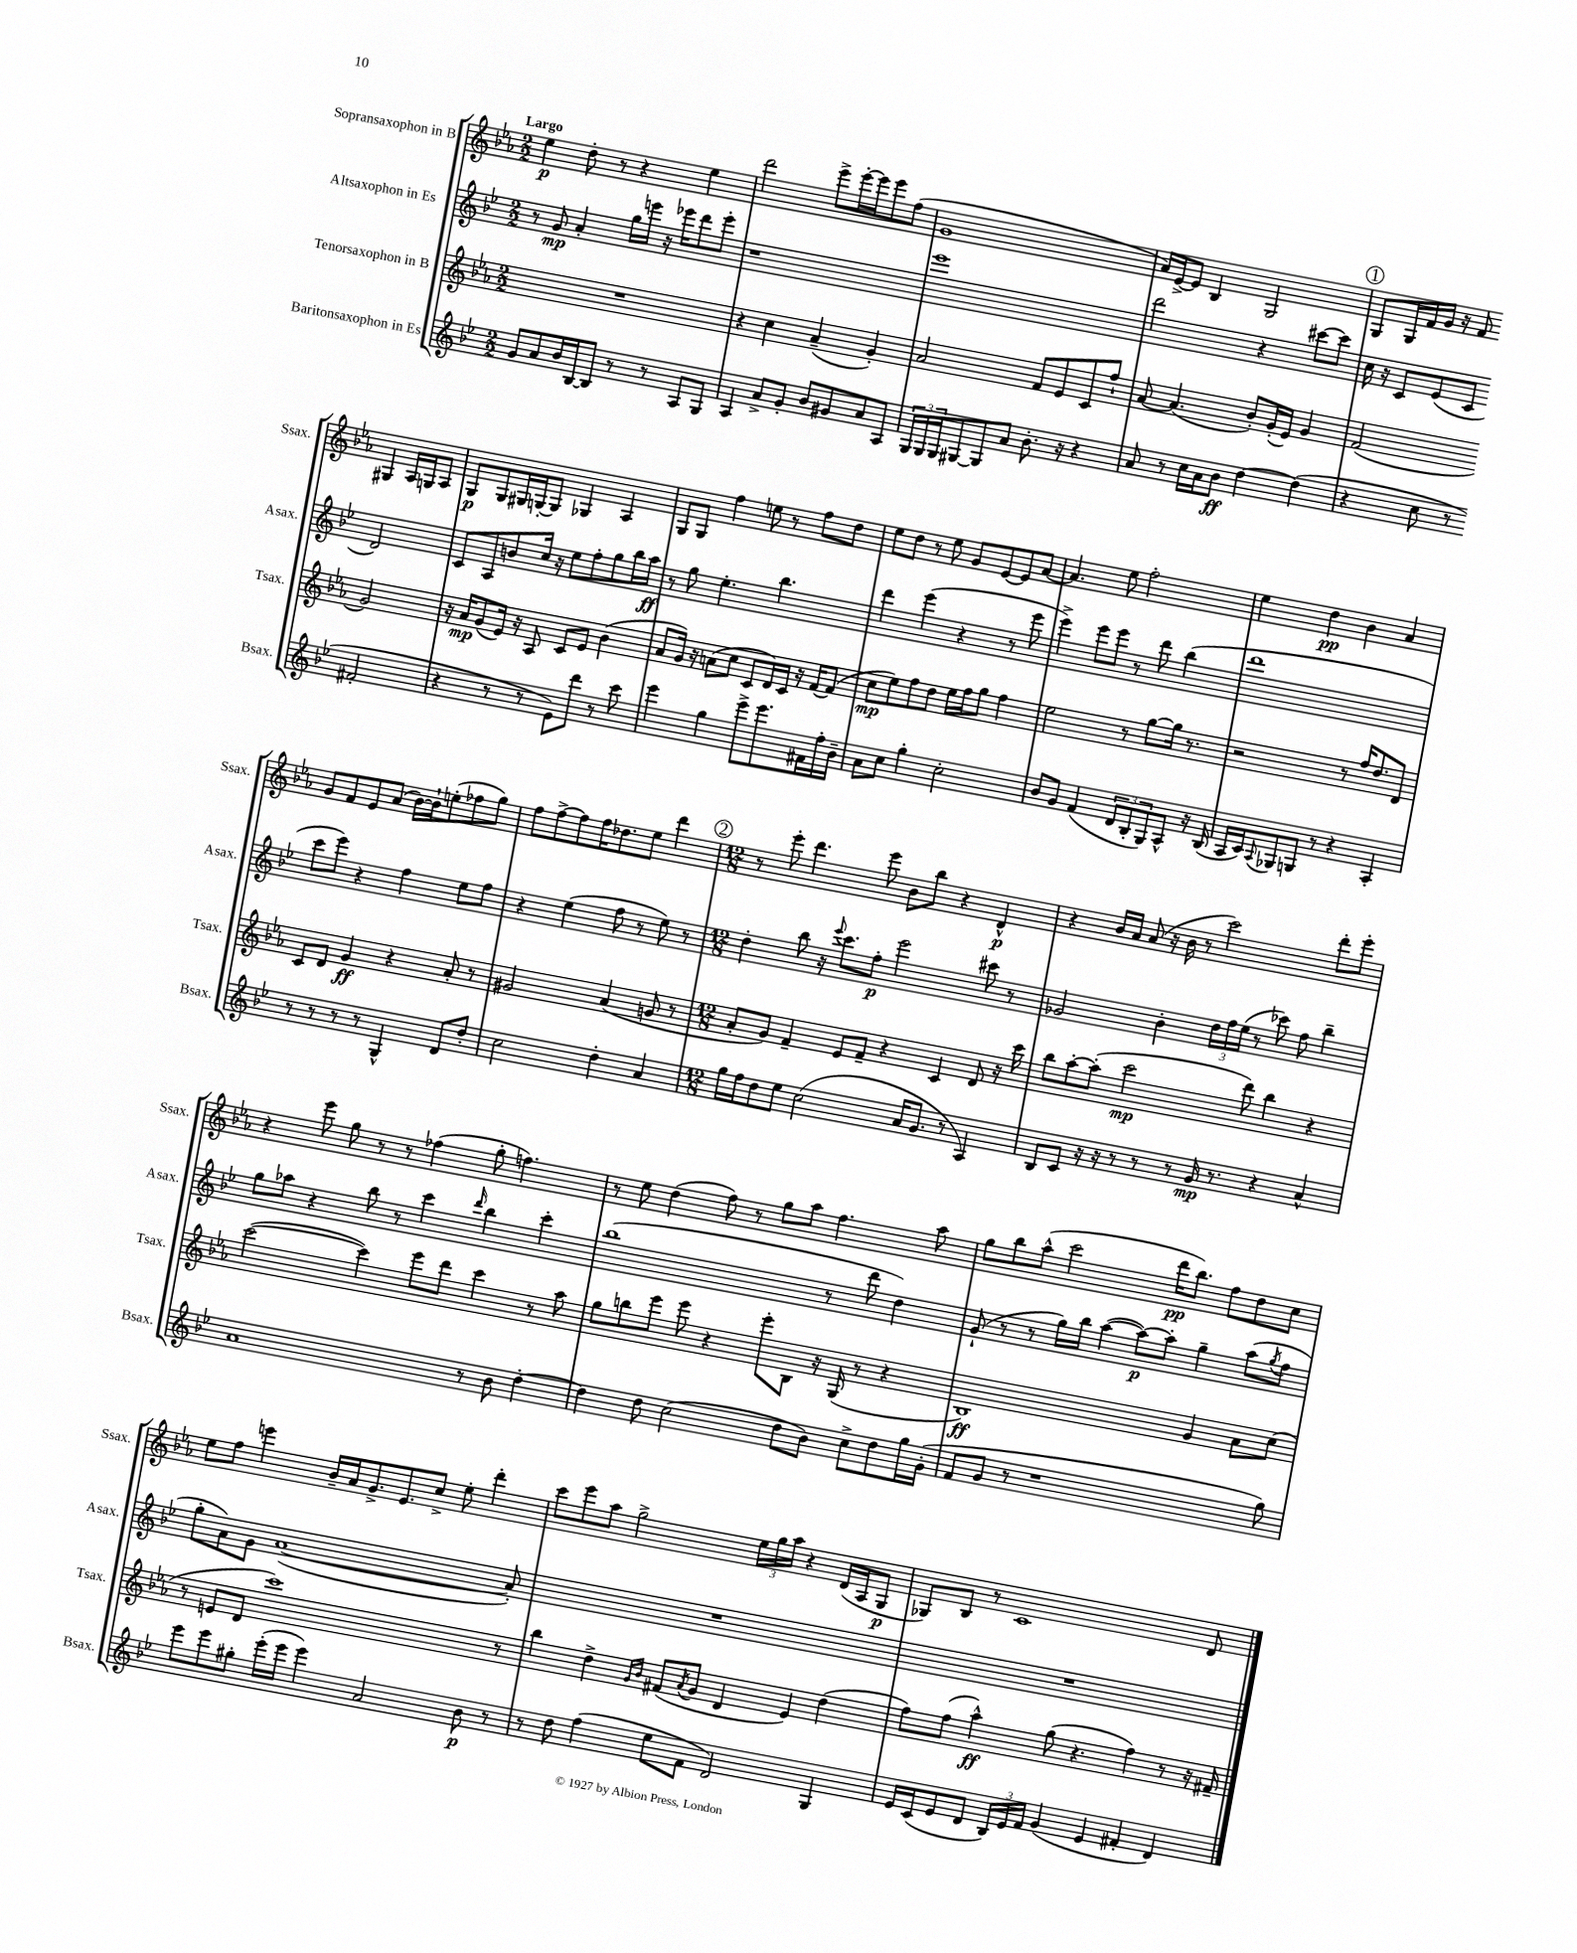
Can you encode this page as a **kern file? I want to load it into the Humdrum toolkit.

**kern	**kern	**kern	**kern
*staff4	*staff3	*staff2	*staff1
*clefG2	*clefG2	*clefG2	*clefG2
*k[b-e-]	*k[b-e-a-]	*k[b-e-]	*k[b-e-a-]
*M2/2	*M2/2	*M2/2	*M2/2
8g/L	1r	8r	4ee-\
8a/	.	8g/	.
16b-/L	.	4a'/	8dd'\
[16B-/J	.	.	.
8B-/]J	.	.	8r
8r	.	16gg\LL	4r
.	.	16eee\JJ	.
8r	.	16r	.
.	.	16eee-\LK	.
8A/L	.	8ddd\	4ee-\
8G/J	.	8eee-'\J	.
=	=	=	=
4A/	4r	1r	2ddd\
8a^/L	4cc\	.	.
8g'/J	.	.	.
8b-/L	(4a-~/	.	8eee-^\L
8g#/	.	.	[16eee-'\L
.	.	.	16eee-\]J
8a/	4g'/)	.	8eee-\
8A/J	.	.	(8ff\J
=	=	=	=
24G/LL	2a-/	1eee-	1g
24G/	.	.	.
24G/J	.	.	.
[8G#/	.	.	.
8G#/]	.	.	.
8a/J	.	.	.
8.b-'\	8f/L	.	.
.	8e-/	.	.
16r	.	.	.
4r	8c/	.	.
.	8ff`/J	.	.
=	=	=	=
8a/	[8a-/	2ddd\	16a-/LL)
.	.	.	[16e-^/J
8r	(4.a-/]	.	8e-/]J
16cc\LL	.	.	4B-/
16a\J	.	.	.
8b-\J	.	.	.
[4dd\	8b-'/L)	4r	2G/
.	(16g'/L	.	.
.	16e-/JJ)	.	.
(4dd\]	4g/	[8ccc#\L	.
.	.	8ccc#\]J	.
=	=	=	=
4r	(2f/	16cc\	8G/L
.	.	16r	.
.	.	8c/L	16G/L
.	.	.	16f/
8cc\	.	(8e-/	16g/JJ
.	.	.	16r
8r	.	8c/J	8f/
2f#'/	2g/)	2d/)	4G#/
.	.	.	16A-/LL
.	.	.	16G/J
.	.	.	8A-/J
=	=	=	=
4r	16r	8c/L	8G/L
.	16a-/LK	.	.
.	(8g/	8A/	8G/
8r	16e-/Jk)	8b/	16G#/L
.	16r	.	[16G'/J
8r	8A-/	16cc/Jk	8G/]J
.	.	16r	.
8e-\L)	8c/L	8ee-\L	4G-/
8ddd\J	8e-/J	8ff'\	.
8r	(4b-\	8gg\	4A-/
8ccc\	.	16bb-\L	.
.	.	16aa\JJ	.
=	=	=	=
4eee-\	8a-/L	8r	8G/L
.	16g/Jk)	8gg\	8G/J
.	16r	.	.
4gg\	(8a\L	4.ee-'\	4ff\
.	8cc\J	.	.
8eee-^\L	8c/L	.	8ee\
8.eee-\	16d/L)	4.bb-\	8r
.	16c/JJ	.	.
.	16r	.	8ff\L
16f#\L	[16f/LK	.	.
16ff'\	(8f/]J	.	8dd\J
16b-~\JJ	.	.	.
=	=	=	=
8a\L	8cc\L	4ddd\	8ee-\L
8cc\J	8ee-\)	.	8dd\J
4gg'\	8ff\	(4eee-\	8r
.	8dd\J	.	8ee-\
2cc'\	16ee-\LL	4r	8g/L
.	16ff\J	.	.
.	8gg\J	.	[8e-/
.	4ff\	8r	8e-/]
.	.	8eee-\	[8a-/J
=	=	=	=
8b-/L	2ee-\	4eee-^\)	4.a-/]
8g/J	.	.	.
(4f/	.	8eee-\L	.
.	.	8eee-\J	8ee-\
12d/L	8r	8r	2ff'\
12B-'/	.	.	.
.	[8gg\L	8ddd\	.
12G/)	.	.	.
8A^^/J	16gg\]Jk	(4bb-\	.
.	8.r	.	.
16r	.	.	.
(16B-/	.	.	.
=	=	=	=
16A/LL	2r	1ddd	4ee-\
16c/J)	.	.	.
8qqA/	.	.	.
8G-/	.	.	.
8G/J	.	.	4dd\
8r	.	.	.
4r	8r	.	4b-\
.	16ff/LK	.	.
.	8.dd/	.	.
4A'/	.	.	4a-/
.	8d/J	.	.
=	=	=	=
8r	8c/L	8ccc\L	8g/L
8r	8d/J	8eee-\J)	8f/
8r	4g/	4r	8e-/
8r	.	.	(8a-/J
4G^^/	4r	4ff\	[16b-\LL)
.	.	.	16b-`\]J
.	.	.	(8ee'\
8d/L	8a-'/	8ee-\L	8ff-\
8dd'/J	8r	8ff\J	8gg\J)
=	=	=	=
2cc\	2g#/	4r	8ff\L
.	.	.	[8ff^\
.	.	(4ee-\	8ff\]
.	.	.	16ff\K
.	.	.	8.dd-\
4dd'\	(4a-/	8ff\	.
.	.	8r	8ee-\J
4a/	8g/	8ee-\)	4ddd\
.	8r	8r	.
=	=	=	=
*M12/8	*M12/8	*M12/8	*M12/8
16gg\LL	8a-'/L	4dd'\	8r
16ff\J	.	.	.
8dd\	8g/J)	.	8eee-'\
8ee-\J	4f~/	8bb-\	4.ddd\
(2cc\	.	16r	.
.	.	8qqeee-/	.
.	.	8.ccc\L	.
.	8e-/L	.	.
.	8f~/J	8ff'\J	8eee-\
.	4r	2eee-\	8b-\L
16a/LK	.	.	8bb-\J
8.g/J	.	.	.
.	4c/	.	4r
8r	.	.	.
4A/)	8d/	8ccc#\	4d^^/
.	16r	8r	.
.	16ccc\	.	.
=	=	=	=
8B-/L	8bb-\L	2g-/	4r
8c/J	[8aa-'\	.	.
16r	(8aa-'\]J	.	16b-/LL
16r	.	.	16a-/JJ
8r	2ccc\	.	(8a-/
8r	.	4b-'\	16r
.	.	.	16b-\
8r	.	.	8r
16g/	.	24dd\LL	2ccc\)
.	.	24ff\	.
8.r	.	.	.
.	.	(24ee-\JJ	.
.	8ddd\)	8r	.
4r	4bb-\	8ccc-\)	.
.	.	8ff\	.
4a^^/	4r	4bb-~\	8ddd'\L
.	.	.	8eee-'\J
=	=	=	=
1a	([2ccc\	8gg\L	4r
.	.	8aa-\J	.
.	.	4r	8eee-\
.	.	.	8gg\
.	4ccc\])	8bb-\	8r
.	.	8r	8r
.	8eee-\L	4ccc\	(4ff-\
.	8ddd\J	.	.
.	.	16qqddd/	.
8r	4ccc\	4bb-\	8gg'\
8b-\	.	.	4.ff\)
[4dd'\	8r	4ccc'\	.
.	8aa-\	.	.
=	=	=	=
4dd\]	8gg\L	(1bb-	8r
.	8bb\	.	8ee-\
8dd\	8eee-\J	.	(4dd\
(2cc\	8eee-\	.	.
.	4r	.	8ff\)
.	.	.	8r
.	8eee-'\L	.	8gg\L
8dd\L	8B-\J	.	8aa-\J
8b-\J)	16r	8r	4.ff\
.	(16G/	.	.
8cc^\L	8r	8ddd\	.
8dd\	4r	4dd\)	.
16gg\L	.	.	8aa-\
(16g'\JJ	.	.	.
=	=	=	=
8f/L	1B-)	(8g`/	8gg\L
8g/J	.	8r	8bb-\
8r	.	8r	(8aa-^^\J
1r	.	16gg\LL)	2ccc\
.	.	16bb-\JJ	.
.	.	([4aa\	.
.	.	8aa\_L)	.
.	.	8aa'\]J	16ddd\LK
.	.	.	8.bb-\J)
.	4g/	4gg~\	.
.	.	.	8ff\L
.	8a-\L	(8aa\L	8dd\
.	.	8qgg/	.
8gg\)	(8cc\J	8ff\J	8cc\J
=	=	=	=
8eee-\L	8r	8gg'\L	8ee-\L
8eee-\	8e/L	8a\)	8ff\J
8gg#'\J	8d/J	8g\J	4eee\
(16eee-'\LL	1ccc)	([1a	.
16eee-\JJ	.	.	.
4eee-\)	.	.	16b-~/LL
.	.	.	16a-/J
.	.	.	8.g^/
2a/	.	.	.
.	.	.	8.e-/
.	.	.	8cc^/J
.	.	.	8ee-'\
8b-\	.	.	4ddd'\
8r	8r	8a'/])	.
=	=	=	=
8r	4bb-\	1.r	8ccc\L
8dd\	.	.	8eee-\
(4ff\	4dd^\	.	8aa-\J
.	.	.	2gg^\
.	16qqg/LL	.	.
.	16qqb-/JJ	.	.
8ee-\L	(8f#/L	.	.
.	8qa-/	.	.
8f\J	8g/J	.	.
2d/)	4d/	.	.
.	.	.	24ee-\LL
.	.	.	24gg\
.	.	.	24aa-\JJ
.	4e-/)	.	4r
4G/	(4dd\	.	(16d/LL
.	.	.	16A-/J
.	.	.	8G/J
=	=	=	=
16e-/LL	8ff\L)	1.r	8G-/L)
(16c/J	.	.	.
8e-/	(8ff\J	.	8B-/J
8d/J	4aa-^^\)	.	8r
24B-/LL)	.	.	1c
24e-/	.	.	.
24f/JJ	.	.	.
(4g/	(8gg\	.	.
.	4.r	.	.
4e-/	.	.	.
4f#'/	4ff\)	.	.
4d/)	8r	.	.
.	16r	.	8d/
.	16f#~/	.	.
==	==	==	==
*-	*-	*-	*-
